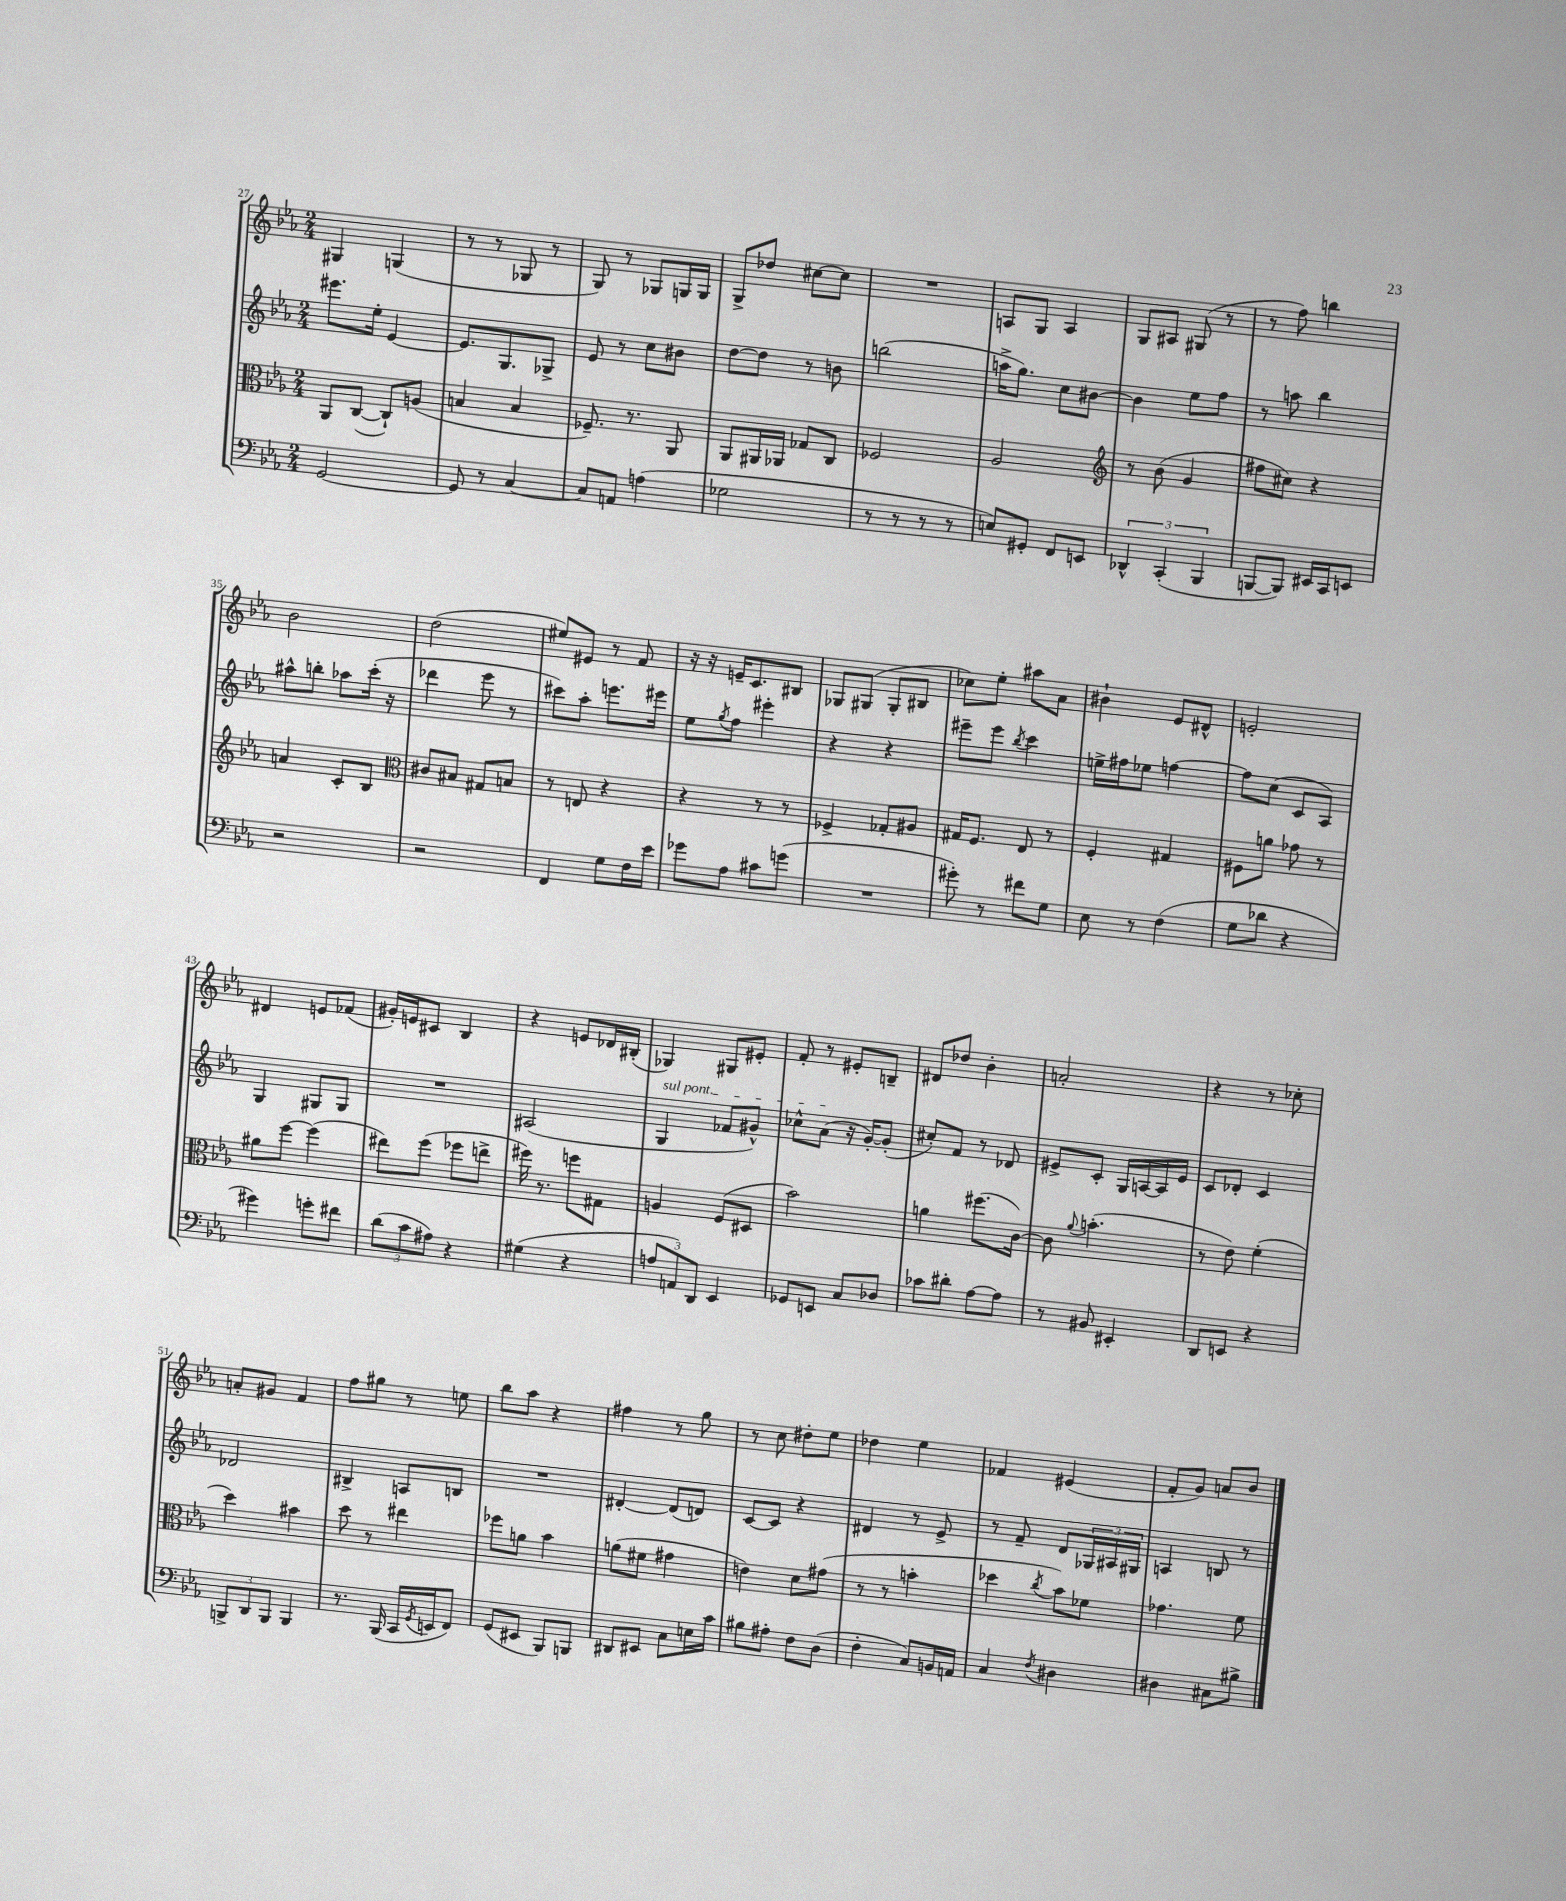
<<
\new StaffGroup <<
\new Staff = "s0" {
    \clef treble \key ees \major \numericTimeSignature \time 2/4
    gis4 g4( |
    r8 r8 ges8 r8 |
    g8) r8 ges8 g16 g16 |
    g8-> des''8 cis''8~ cis''8 |
    R2 |
    a8 g8 a4 |
    g8 ais8 gis8( r8 |
    r8 f''8) b''4 |
    bes'2 |
    d''2( |
    eis''8) eis'8 r8 f'8 |
    r16 r16 e'16-- c'8. bis8 |
    ges8 gis8( gis8-. bis8 |
    ces''8) ees''8-. ais''8 aes'8 |
    bis'4-! ees'8 dis'8-^ |
    e'2-. |
    dis'4 e'8 fes'8( |
    gis'16-.) e'16 cis'8 bes4 |
    r4 e'8 des'16 bis16-.( |
    ges4) gis8 eis'8-. |
    f'8-. r8 eis'8-. b8-- |
    dis'8 des''8 bes'4-. |
    a'2-. |
    r4 r8 ces''8-. |
    a'8-. gis'8 f'4 |
    f''8 gis''8 r8 e''8 |
    bes''8 aes''8 r4 |
    fis''4 r8 g''8 |
    r8 c''8 dis''8-. ees''8 |
    des''4 ees''4 |
    fes'4 eis'4( |
    f'8-. g'8) a'8 bes'8 \bar "|." |
}
\new Staff = "s1" {
    \clef treble \key ees \major \numericTimeSignature \time 2/4
    eis'''8. ees''16-. ees'4~ |
    ees'8. g8. ges8-> |
    ees'8 r8 c''8 bis'8 |
    d''8~ d''8 r8 b'8 |
    b''2( |
    a''16-> g''8.) c''8 bis'8~ |
    bis'4 ees''8 f''8 |
    r8 a''8 bes''4 |
    ais''8-^ b''8-. aes''8 c'''16-.( r16 |
    des'''4 ees'''8 r8 |
    cis'''8) aes''8-. e'''8. eis'''16 |
    ees''8 \acciaccatura { g''8 } f''8 eis'''4-. |
    r4 r4 |
    eis'''8-- eis'''8 \acciaccatura { bes''8 } c'''4 |
    e''16-> fis''16 ees''8 f''4~ |
    f''8 c''8( c'8 aes8) |
    g4 gis8 gis8 |
    R2 |
    ais2( |
    \once \override TextSpanner.bound-details.left.text = \markup { \italic "sul pont." } g4\startTextSpan fes'8 gis'8-^) |
    ces''8-^ aes'8\stopTextSpan( r16 g'16~-.) g'8-.( |
    cis''8-.) f'8 r8 des'8 |
    eis'8-> c'8-. g16 a16~ a16 eis'16 |
    c'8 des'8-. c'4 |
    des'2 |
    bis4-> a8 b8 |
    R2 |
    dis'4~-. dis'8( d'8) |
    c'8~ c'8 r4 |
    dis'4 r8 ees'8-> |
    r8 f'8-- d'8 \tuplet 3/2 { ges16 ais16 gis16 } |
    a4 b8 r8 \bar "|." |
}
\new Staff = "s2" {
    \clef alto \key ees \major \numericTimeSignature \time 2/4
    aes,8 c8~( c8-!) a8( |
    b4 b4 |
    fes8.--) r8. aes,8 |
    aes,8 ais,16 aes,16 ges8 c8 |
    fes2 |
    aes2 |
    \clef treble r8 bes'8( g'4 |
    fis''8 cis''8) r4 |
    a'4 c'8-. bes8 |
    \clef alto cis'8 bis8 gis8 b8 |
    r8 e8 r4 |
    r4 r8 r8 |
    fes4-> ges8-. ais8 |
    gis16 f8. ees8 r8 |
    f4-. gis4 |
    fis8 a'8 ges'8 r8 |
    ais'8 f''8~ f''4( |
    eis''8) f''8( fes''8 e''8-> |
    fis''16) r8. f''8 gis8 |
    a4 f8( dis8 |
    bes'2) |
    a'4 fis''8.( c'16~) |
    c'8 \appoggiatura { aes'8 } b'4.-.( |
    r8 ees'8) f'4-.( |
    d''4) bis'4 |
    d''8 r8 eis''4 |
    fes''8 a'8 bes'4 |
    a'8( fis'8 gis'4 |
    e'4) d'8 gis'8( |
    r8 r8 b'4-. |
    des''4 \acciaccatura { c''8 } bes'8) fes'8 |
    ges'4. f'8 \bar "|." |
}
\new Staff = "s3" {
    \clef bass \key ees \major \numericTimeSignature \time 2/4
    g,2~ |
    g,8 r8 c4~ |
    c8 a,8 a4( |
    ges2 |
    r8 r8 r8 r8 |
    e8) gis,8-. f,8 e,8 |
    \tuplet 3/2 { des,4-^ c,4-.( bes,,4 } |
    b,,8~ b,,8) eis,16 c,16 e,8 |
    r2 |
    r2 |
    f,4 g8 f16 ees'16 |
    ges'8 aes8 cis'8 g'8( |
    R2 |
    gis'8-.) r8 fis'8 g8 |
    ees8 r8 f4( |
    g8 des'8 r4 |
    gis'4) g'8-. fis'8 |
    \tuplet 3/2 { d'8( c'8 ais8) } r4 |
    gis4( r4 |
    \tuplet 3/2 { a8 a,8) d,8 } ees,4 |
    ges,8 e,8 c8 des8 |
    ces'8 dis'8-. aes8~ aes8 |
    r8 bis,8 eis,4-. |
    d,8 e,8 r4 |
    \tuplet 3/2 { b,,8-> d,8 b,,8 } b,,4 |
    r8. bes,,16( c,16 \acciaccatura { g,8 } e,16 f,8) |
    g,8( eis,8 bes,,8) b,,8 |
    dis,8 eis,8 c8 e16 c'16 |
    bis8 ais8-. f8 d8( |
    f4-. c8) b,16 a,16 |
    c4 \acciaccatura { f8 } dis4 |
    dis4 cis8 bis8-> \bar "|." |
}
>>
>>
\layout { \context { \Score currentBarNumber = #27 } }
